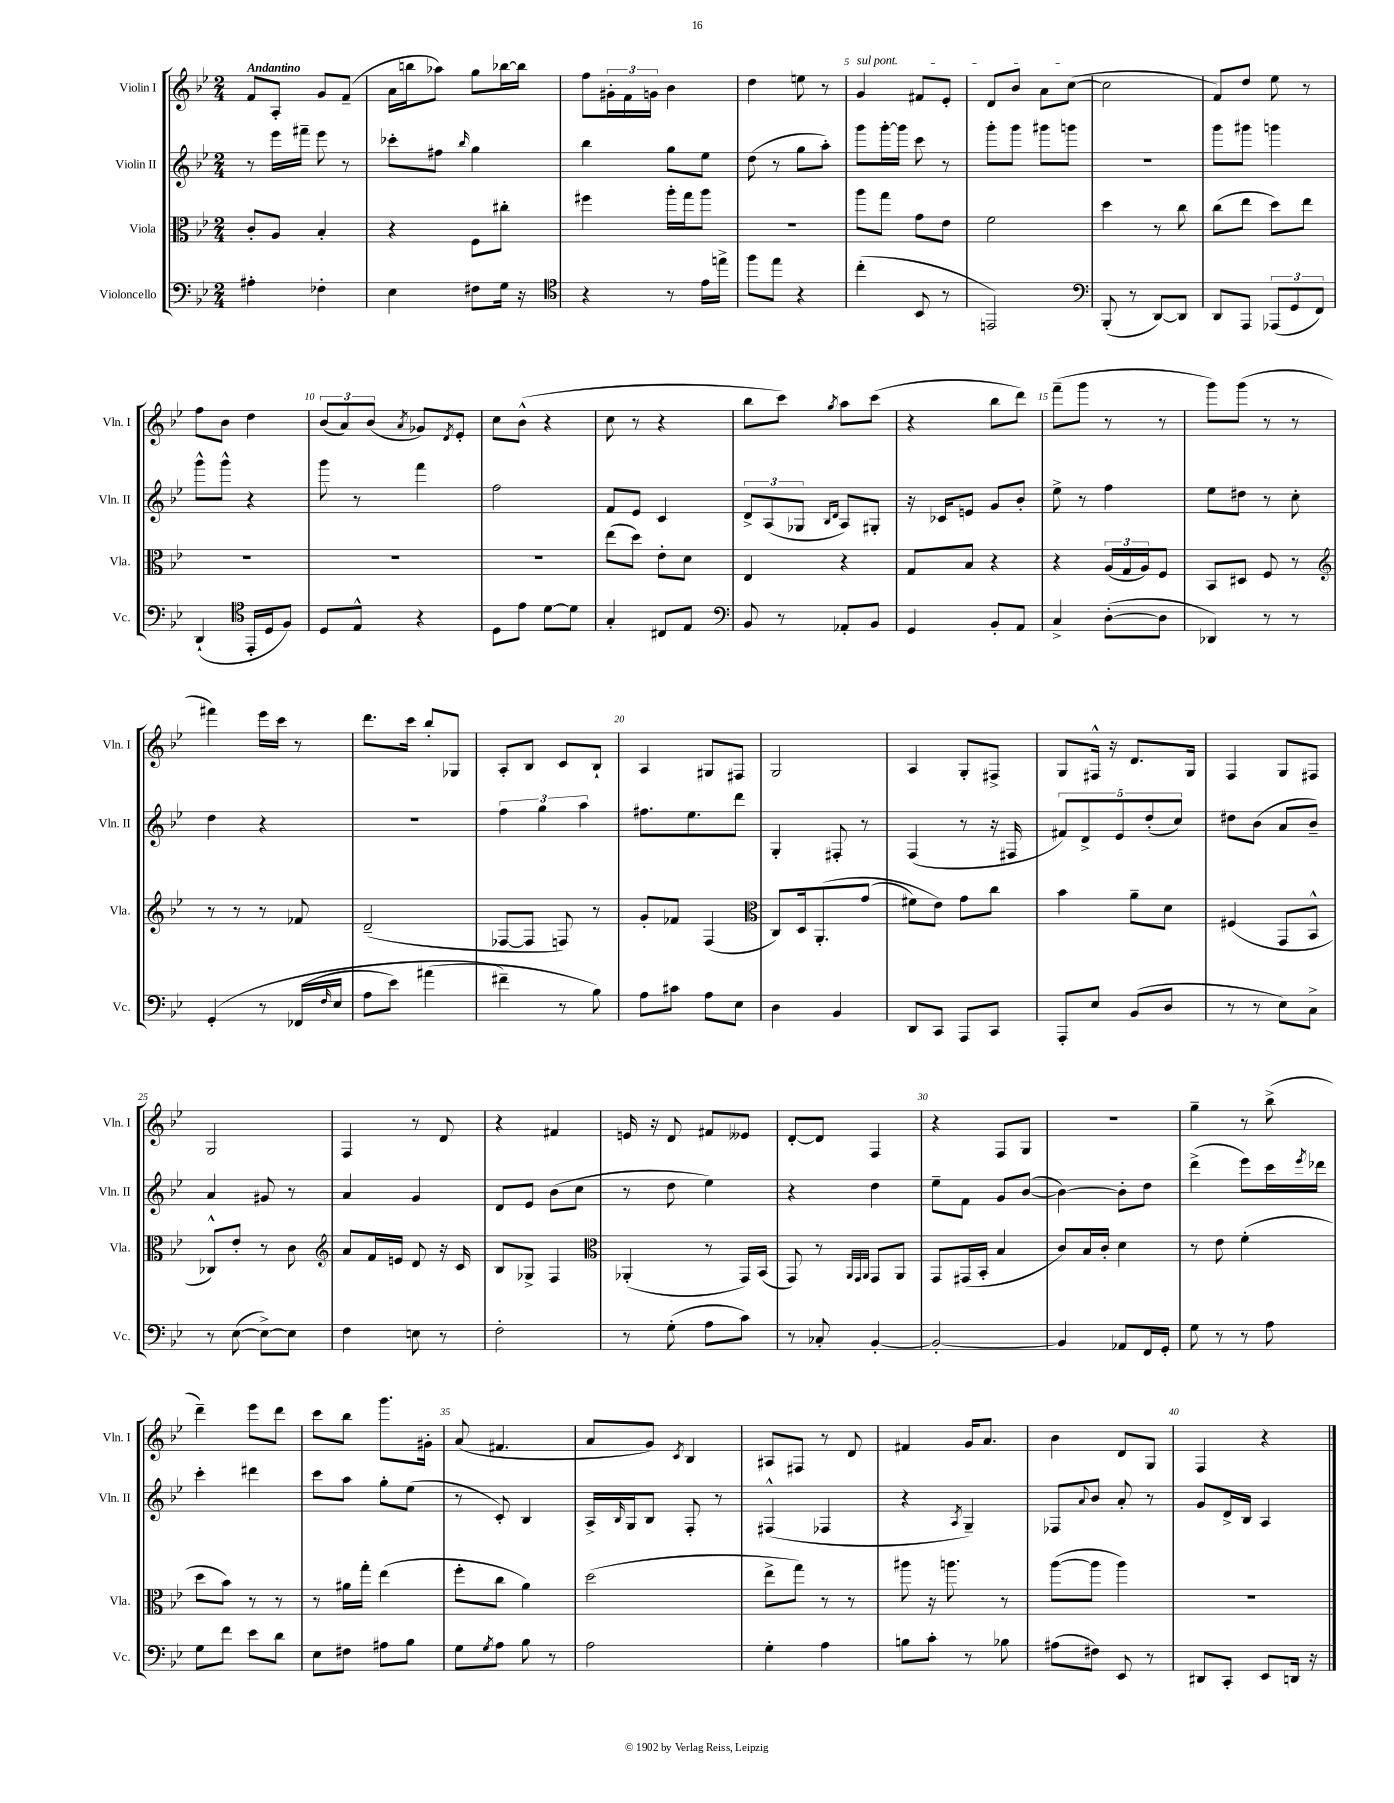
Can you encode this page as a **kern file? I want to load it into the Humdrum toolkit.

**kern	**kern	**kern	**kern
*staff4	*staff3	*staff2	*staff1
*clefF4	*clefC3	*clefG2	*clefG2
*k[b-e-]	*k[b-e-]	*k[b-e-]	*k[b-e-]
*M2/4	*M2/4	*M2/4	*M2/4
4A#'	8c'	8r	8f
.	8A	16eee-	8A'
.	.	16fff#~	.
4F-'	4B-'	8eee-	8g
.	.	8r	(8f~
=	=	=	=
4E-	4r	8ccc-'	16a
.	.	.	16bb
.	.	8ff#	8aa-)
.	.	16qqbb-	.
8F#	8F	4gg	8gg
16G	8cc#'	.	[16bb-
16r	.	.	16bb-]
=	=	=	=
*clefC4	*	*	*
4r	4ff#	4bb-	8ff
.	.	.	24g#'
.	.	.	24f
.	.	.	24g
8r	16aa'	8gg	4b-
.	16gg	.	.
16e-	8aa	8ee-	.
16ee^	.	.	.
=	=	=	=
8ff	2r	(8dd	4dd
8ee-	.	8r	.
4r	.	8gg	8ee
.	.	8aa')	8r
=	=	=	=
(4cc'	8aa	8ggg	4g
.	8gg	[16ggg'	.
.	.	16ggg]	.
8BB-	8g	8ccc	8f#
8r	8e-	8r	8e-'
=	=	=	=
2EE)	2f	8ggg'	8d
.	.	8ggg	8b-
.	.	8ggg#	8a
.	.	8ggg	([8cc
=	=	=	=
*clefF4	*	*	*
(8BBB-'	4dd	2r	2cc]
8r	.	.	.
[8DD)	8r	.	.
8DD]	8cc	.	.
=	=	=	=
8DD	(8cc	8ggg	8f)
8AAA	8ee-	8ggg#	8dd
(12AAA-	8dd)	4ggg	8ee-
12GG	.	.	.
.	8ee-	.	8r
12FF)	.	.	.
=	=	=	=
(4DD`	2r	8ggg^^	8ff
.	.	8ggg^^	8b-
*clefC4	*	*	*
16EE-'	.	4r	4dd
16D	.	.	.
8F)	.	.	.
=	=	=	=
8D	2r	8ggg	(12b-
.	.	.	12a)
8E-^^	.	8r	.
.	.	.	(12b-
.	.	.	8qa
4r	.	4fff	8g-)
.	.	.	8qd
.	.	.	8e-'
=	=	=	=
8D	2r	2ff	8cc
8e-	.	.	(8b-^^
[8d	.	.	4r
8d]	.	.	.
=	=	=	=
4G'	(8ee-	8f	8cc
.	8dd)	8e-	8r
8C#	8e-'	4c	4r
8E-	8d	.	.
=	=	=	=
*clefF4	*	*	*
8BB-	4E-	12d^	8bb-
.	.	(12A	.
8r	.	.	8ccc)
.	.	12G-	.
.	.	16qqB-	.
.	.	16qqd	8qgg
8AA-'	4r	8A)	8aa
8BB-	.	8G#'	(8ccc
=	=	=	=
4GG	8G	16r	4r
.	.	16c-	.
.	8B-	8e	.
8BB-'	4r	8g	8bb-
8AA	.	8b-'	8ddd)
=	=	=	=
4C^	4r	8ee-^	(8fff~
.	.	8r	8ggg
([8D'	(24A	4ff	8r
.	24G	.	.
.	24A)	.	.
8D]	8F	.	8r
=	=	=	=
4DD-)	8BB-	8ee-	8ggg)
.	8D#	8dd#	(8ggg
8r	8F	8r	8r
8r	8r	8cc'	8r
=	=	=	=
*	*clefG2	*	*
&(4GG'	8r	4dd	4fff#)
.	8r	.	.
8r	8r	4r	16eee-
.	.	.	16ccc
(16FF-	8f-	.	8r
16qqF	.	.	.
16E-	.	.	.
=	=	=	=
8A	(2d~	2r	8.ddd
8e-)	.	.	.
.	.	.	16ccc
(4a#	.	.	8bb-'
.	.	.	8G-
=	=	=	=
4f#~&)	[8F-	6ff	8A'
.	8F-]	.	8B-
.	.	6gg	.
8r	8F)	.	8c
.	.	6aa	.
8B-)	8r	.	8B-`
=	=	=	=
8A	8g'	8.ff#	4A
8c#	8f-	.	.
.	.	8.ee-	.
8A	(4F	.	8G#
8E-	.	8ddd	8F#
=	=	=	=
*	*clefC3	*	*
4D	8C)	4G'	2G
.	16D	.	.
.	&(8.AA'	.	.
4BB-	.	8F#'	.
.	(8g	8r	.
=	=	=	=
8DD	8f#)	(4F	4A
8CC	8e-&)	.	.
8AAA	8g	8r	8G'
8CC	8cc	16r	8F#^
.	.	16F#	.
=	=	=	=
8AAA'	4b-	10f#)	8G
.	.	10d^	.
8E-	.	.	16F#^^
.	.	.	16r
.	.	10e-	.
(8BB-	8a~	.	8.d
.	.	(10dd'	.
8D	8d	.	.
.	.	10cc)	.
.	.	.	16G
=	=	=	=
8r	(4F#	8dd#	4F
8r	.	(8b-	.
8E-)	8GG	8a	8G
8C^	8BB-^^	8b-~)	8F#
=	=	=	=
8r	8C-^^)	4a	2G
([8E-	8e-'	.	.
8E-^_)	8r	8g#	.
8E-]	8c	8r	.
=	=	=	=
*	*clefG2	*	*
4F	8a	4a	4F
.	16f	.	.
.	16e	.	.
8E	8d	4g	8r
8r	16r	.	8d
.	16c	.	.
=	=	=	=
2F'	8B-	8d	4r
.	8G-^	8e-	.
.	4F	(8b-	4f#
.	.	8cc	.
=	=	=	=
*	*clefC3	*	*
8r	(4AA-'	8r	16e
.	.	.	16r
(8G'	.	8dd	8d
8A	8r	4ee-)	8f#
8c)	16GG)	.	8e--
.	(16BB-	.	.
=	=	=	=
8r	8GG)	4r	[8d'
8C-'	8r	.	8d]
.	32qqAA	.	.
.	32qqGG	.	.
.	32qqAA	.	.
[4BB-'	8GG	4dd	4F
.	8AA	.	.
=	=	=	=
2BB-'_	8GG	8ee-~	4r
.	(16GG#	8f	.
.	16BB-'	.	.
.	4B-	8g	8F
.	.	([8b-	8G
=	=	=	=
4BB-]	8c)	4b-_)	2r
.	16B-	.	.
.	16c'	.	.
8AA-	4d	8b-']	.
16FF	.	8dd	.
16GG'	.	.	.
=	=	=	=
8G	8r	(4ddd^	4gg~
8r	8e-	.	.
8r	(4f'	8eee-)	8r
8A	.	16ccc	(8bb-^
.	.	8qeee-	.
.	.	16ddd-	.
=	=	=	=
8G	8dd	4ccc'	4ddd~)
8f	8b-)	.	.
8e-	8r	4ddd#	8eee-
8d	8r	.	8ddd
=	=	=	=
8E-	8r	8ccc	8ccc
8F#	16a#	8aa	8bb-
.	16gg'	.	.
8A#	(4ee-	8gg'	8.ggg
8B-	.	(8ee-	.
.	.	.	16g#'
=	=	=	=
8G	8ff'	8r	(8a
8qG	.	.	.
8A	8cc	8c')	4.f#
8B-	4a)	4B-	.
8r	.	.	.
=	=	=	=
2A	(2dd	16A^	8a
.	.	16qqB-	.
.	.	16G	.
.	.	8B-	8g)
.	.	.	8qc
.	.	8F'	4B-
.	.	8r	.
=	=	=	=
4G'	8ee-^	(4F#^^	8A#
.	8gg)	.	8F#
4A	8r	4F-	8r
.	8r	.	8d
=	=	=	=
8B	8aa#	4r	4f#
8c'	16r	.	.
.	8.aa	.	.
.	.	8qA	.
8r	.	4G~)	16g
.	.	.	8.a
8B-	8r	.	.
=	=	=	=
(8A#	([8aa	8F-	4b-
.	.	8qqa	.
8F#)	8aa]	8b-	.
8EE-	4aa)	8a'	8d
8r	.	8r	8G
=	=	=	=
8DD#	2r	8g	4F
8CC'	.	16d^	.
.	.	16B-	.
8EE-	.	4A	4r
16DD	.	.	.
16r	.	.	.
==	==	==	==
*-	*-	*-	*-
